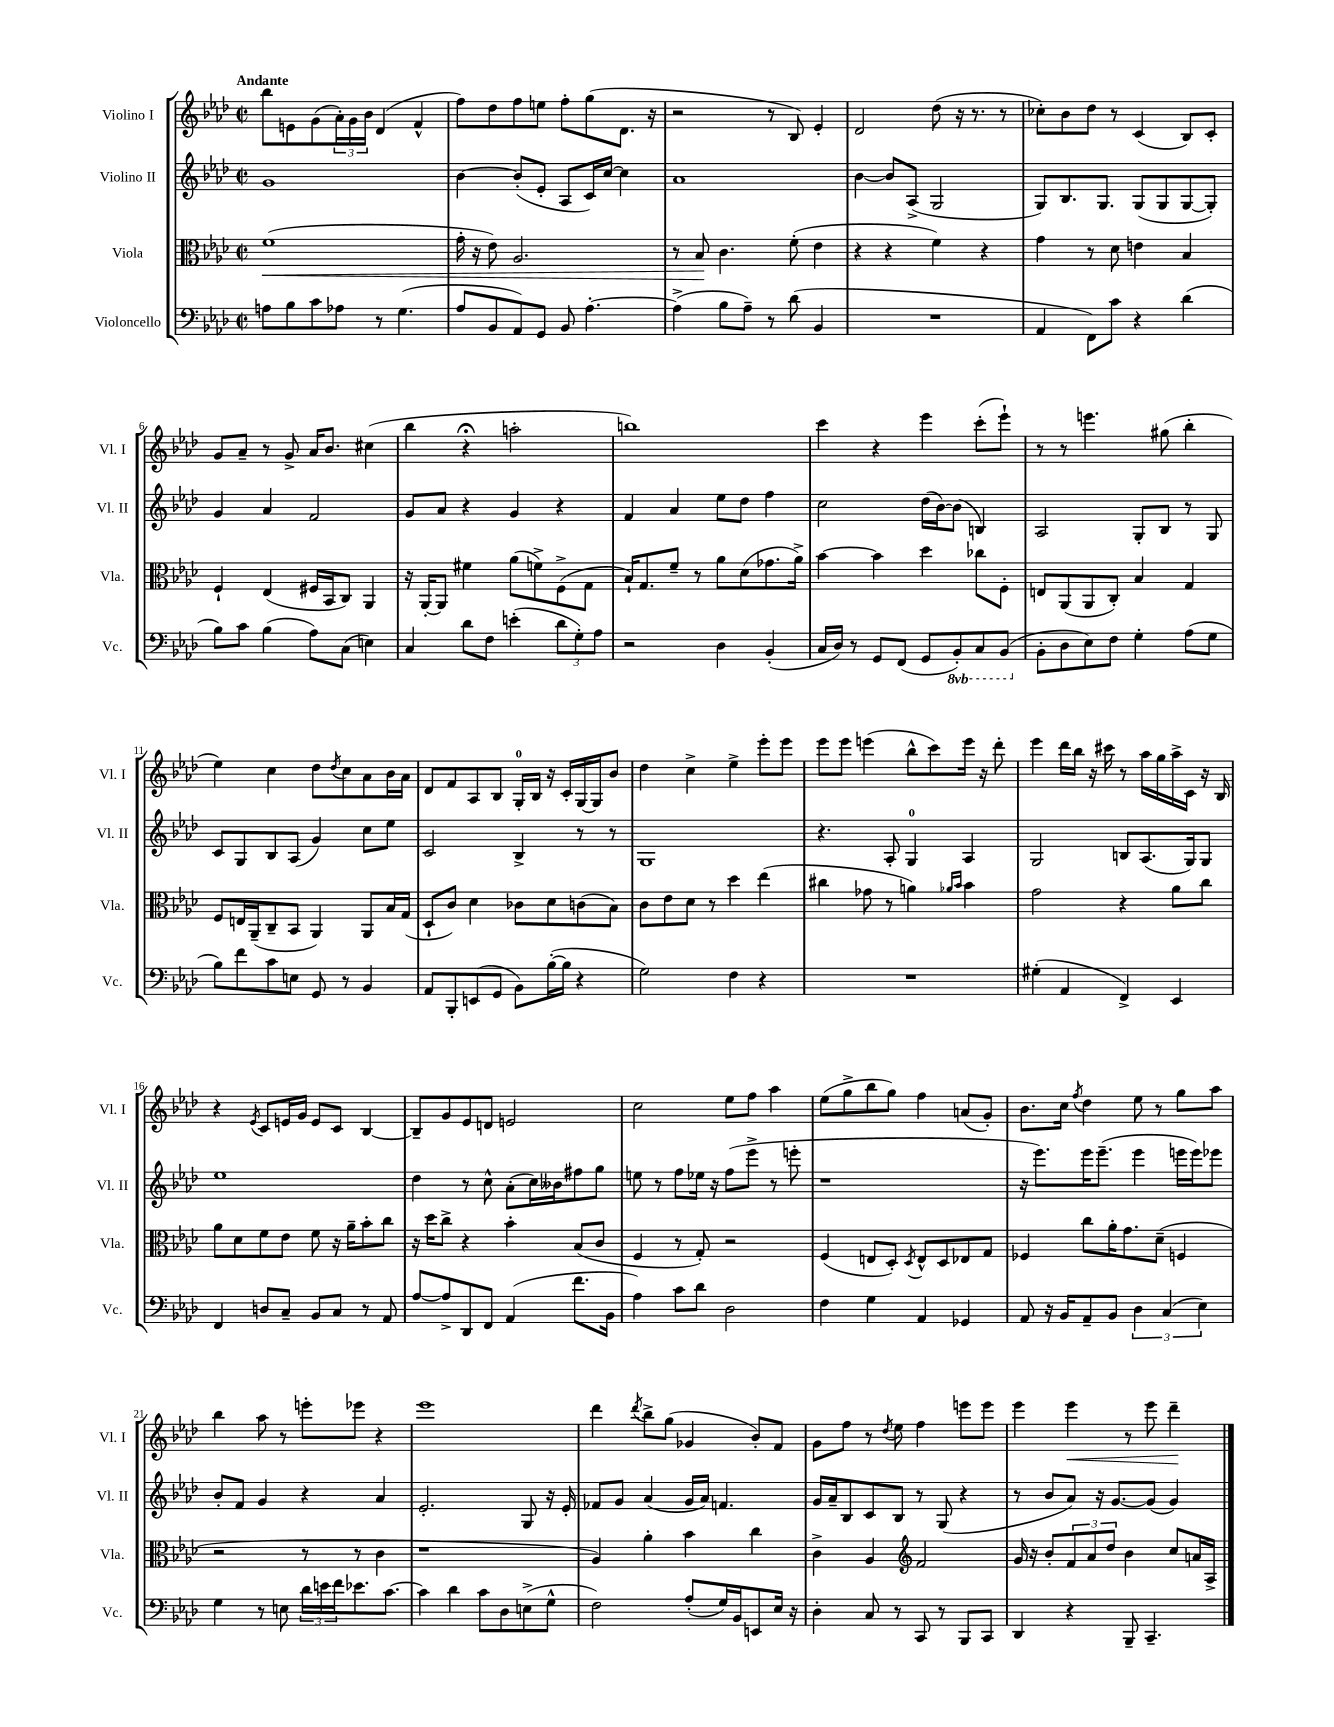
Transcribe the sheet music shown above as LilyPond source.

<<
\new StaffGroup <<
\new Staff = "s0" \with { instrumentName = "Violino I" shortInstrumentName = "Vl. I" } {
    \clef treble \key aes \major \defaultTimeSignature \time 2/2 \tempo "Andante"
    bes''8 e'8 g'8( \tuplet 3/2 { aes'16-.) g'16 bes'16 } des'4( f'4-^ |
    f''8) des''8 f''8 e''8 f''8-. g''8( des'8. r16 |
    r2 r8 bes8) ees'4-. |
    des'2 des''8( r16 r8. r8 |
    ces''8-.) bes'8 des''8 r8 c'4( bes8) c'8-. |
    g'8 aes'8-- r8 g'8-> aes'16 bes'8. cis''4( |
    bes''4 r4\fermata a''2-. |
    b''1) |
    c'''4 r4 ees'''4 c'''8-.( ees'''8-!) |
    r8 r8 e'''4. gis''8( bes''4-. |
    ees''4) c''4 des''8 \acciaccatura { des''8 } c''8 aes'8 bes'16 aes'16 |
    des'8 f'8 aes8 bes8 g16-0-. bes16 r16 c'16-. g16~ g16 bes'8 |
    des''4 c''4-> ees''4-> ees'''8-. ees'''8 |
    ees'''8 ees'''8 e'''4( bes''8-^ c'''8) e'''16 r16 des'''8-. |
    ees'''4 des'''16 bes''16 r16 cis'''16 r8 aes''16 g''16 aes''16-> c'16 r16 bes16 |
    r4 \acciaccatura { ees'8 } c'8 e'16 g'16 e'8 c'8 bes4~ |
    bes8-- g'8 ees'8 d'8 e'2 |
    c''2 ees''8 f''8 aes''4 |
    ees''8( g''8-> bes''8 g''8) f''4 a'8( g'8-.) |
    bes'8. c''16 \acciaccatura { f''8 } des''4 ees''8 r8 g''8 aes''8 |
    bes''4 aes''8 r8 e'''8-. ees'''8 r4 |
    ees'''1 |
    des'''4 \acciaccatura { des'''8 } bes''8-> g''8( ges'4 bes'8-.) f'8 |
    g'8 f''8 r8 \acciaccatura { des''8 } ees''8 f''4 e'''8 e'''8 |
    ees'''4 ees'''4\< r8 ees'''8 des'''4--\! \bar "|." |
}
\new Staff = "s1" \with { instrumentName = "Violino II" shortInstrumentName = "Vl. II" } {
    \clef treble \key aes \major \defaultTimeSignature \time 2/2
    g'1 |
    bes'4~ bes'8-.( ees'8-. aes8 c'16) c''16~ c''4 |
    aes'1 |
    bes'4~ bes'8 aes8->( g2 |
    g8) bes8. g8. g8( g8 g8~ g8-.) |
    g'4 aes'4 f'2 |
    g'8 aes'8 r4 g'4 r4 |
    f'4 aes'4 ees''8 des''8 f''4 |
    c''2 des''16( bes'16~) bes'8( b4) |
    aes2 g8-. bes8 r8 g8 |
    c'8 g8 bes8 aes8( g'4) c''8 ees''8 |
    c'2 bes4-> r8 r8 |
    g1 |
    r4. aes8-. g4-0 aes4 |
    g2 b8 aes8.( g16) g8 |
    ees''1 |
    des''4 r8 c''8-^ aes'8-.( c''16) beses'16 fis''8 g''8 |
    e''8 r8 f''8 ees''16 r16 f''8( ees'''8-> r8 e'''8-. |
    r1 |
    r16 ees'''8.) ees'''16 ees'''8.--( ees'''4 e'''16 e'''16) ees'''8 |
    bes'8-. f'8 g'4 r4 aes'4 |
    ees'2.-. g8 r16 ees'16-. |
    fes'8 g'8 aes'4( g'16 aes'16) f'4. |
    g'16 aes'16-- bes8 c'8 bes8 r8 g8( r4 |
    r8 bes'8 aes'8) r16 g'8.~ g'8( g'4) \bar "|." |
}
\new Staff = "s2" \with { instrumentName = "Viola" shortInstrumentName = "Vla." } {
    \clef alto \key aes \major \defaultTimeSignature \time 2/2
    f'1\<( |
    g'16-. r16 ees'8) aes2. |
    r8 bes8\! c'4. f'8-.( ees'4 |
    r4 r4 f'4) r4 |
    g'4 r8 des'8 e'4 bes4 |
    f4-! ees4( fis16 bes,16 c8) aes,4 |
    r16 aes,16~-. aes,8 fis'4 aes'8( f'8->) f8->( g8 |
    bes16-!) g8. f'8-- r8 aes'8 des'8( ges'8. aes'16->) |
    bes'4~ bes'4 des''4 ces''8 f8-. |
    e8 aes,8( aes,8 c8-.) bes4 g4 |
    f8 e16 aes,16--( c8-- bes,8 aes,4) aes,8 bes16 g16( |
    des8-! c'8) des'4 ces'8 des'8 c'8( bes8) |
    c'8 ees'8 des'8 r8 des''4 ees''4( |
    cis''4 ges'8 r8 a'4) \grace { aes'16 bes'16 } bes'4 |
    g'2 r4 aes'8 c''8 |
    aes'8 des'8 f'8 ees'8 f'8 r16 aes'16-- bes'8-. c''8 |
    r16 des''16 c''8-> r4 bes'4-. bes8( c'8 |
    f4 r8 g8-.) r2 |
    f4( e8 des8-.) \acciaccatura { des8 } e8-^ des8 ees8 g8 |
    fes4 c''8 aes'16-. g'8. des'8--( f4 |
    r2 r8 r8 c'4 |
    r1 |
    aes4) aes'4-. bes'4 c''4 |
    c'4-> aes4 \clef treble f'2 |
    g'16 r16 bes'8-. \tuplet 3/2 { f'8 aes'8 des''8 } bes'4 c''8 a'16 aes16-> \bar "|." |
}
\new Staff = "s3" \with { instrumentName = "Violoncello" shortInstrumentName = "Vc." } {
    \clef bass \key aes \major \defaultTimeSignature \time 2/2 \set Staff.ottavationMarkups = #ottavation-simple-ordinals
    a8 bes8 c'8 aes8 r8 g4.( |
    aes8 bes,8 aes,8) g,8 bes,8 aes4.~-. |
    aes4->( bes8 aes8--) r8 des'8( bes,4 |
    R1 |
    aes,4 f,8) c'8 r4 des'4( |
    bes8) c'8 bes4( aes8) c8( e4) |
    c4 des'8 f8 e'4-.( \tuplet 3/2 { des'8 g8-.) aes8 } |
    r2 des4 bes,4-.( |
    c16 des16) r8 g,8 f,8( g,8 \ottava #-1 bes,,8-.) c,8 bes,,8( \ottava #0 |
    bes,8-. des8 ees8) f8 g4-. aes8( g8 |
    bes8) f'8 c'8 e8 g,8 r8 bes,4 |
    aes,8 bes,,8-. e,8( g,8 bes,8) bes16~-.( bes16 r4 |
    g2) f4 r4 |
    R1 |
    gis4-.( aes,4 f,4->) ees,4 |
    f,4 d8 c8-- bes,8 c8 r8 aes,8 |
    aes8~ aes8-> des,8 f,8 aes,4( f'8. bes,16 |
    aes4) c'8 des'8 des2 |
    f4 g4 aes,4 ges,4 |
    aes,8 r16 bes,16 aes,8-- bes,8 \tuplet 3/2 { des4 c4( ees4) } |
    g4 r8 e8 \tuplet 3/2 { des'16 e'16 f'16 } ees'8. c'8.~ |
    c'4 des'4 c'8 des8 e8->( g8-^ |
    f2) aes8-.( g16) bes,16 e,8 ees16 r16 |
    des4-. c8 r8 c,8 r8 bes,,8 c,8 |
    des,4 r4 bes,,8-- c,4.-- \bar "|." |
}
>>
>>
